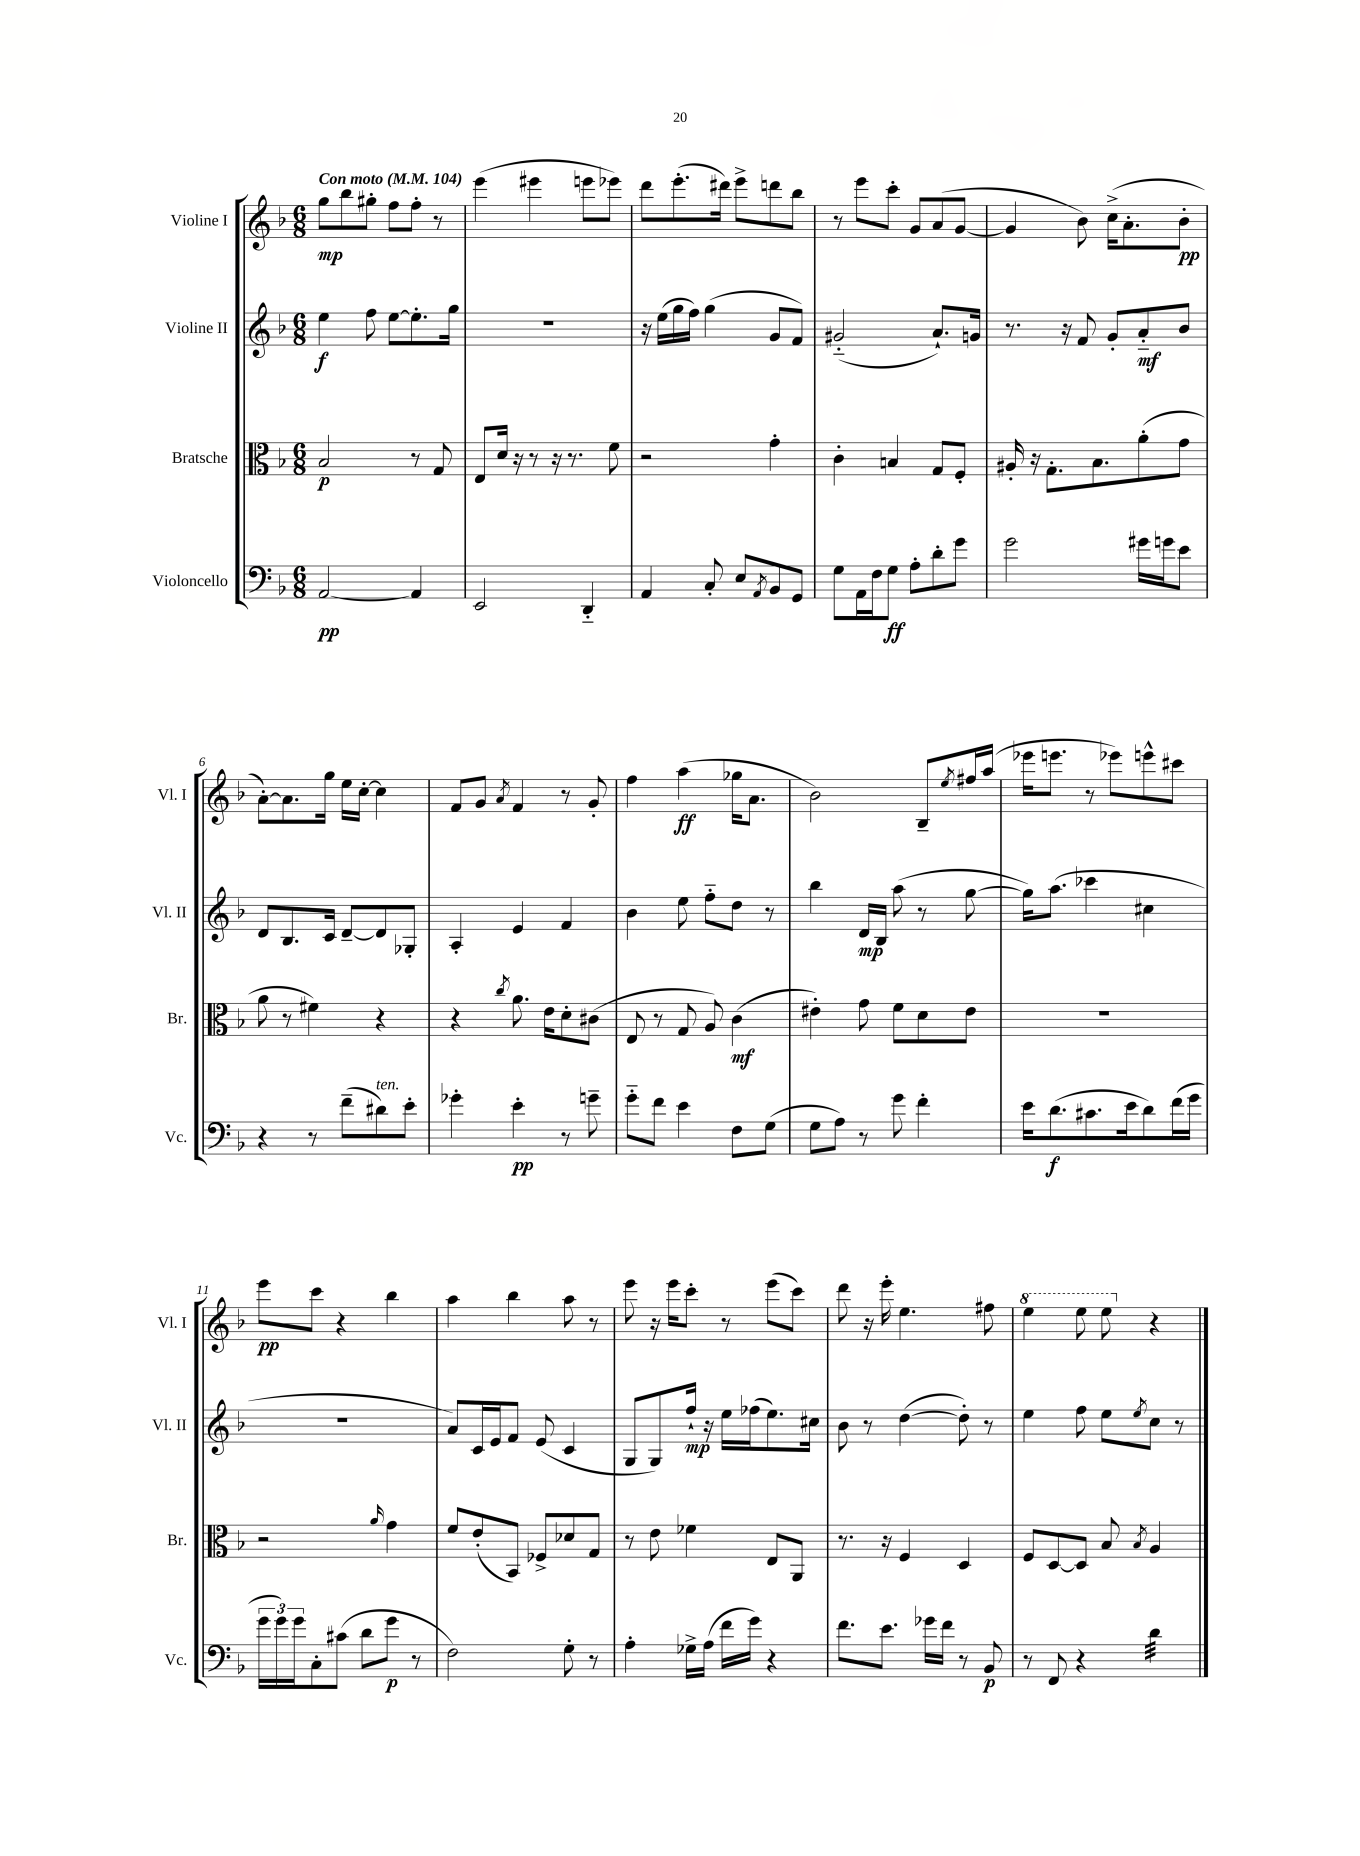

**kern	**dynam	**kern	**dynam	**kern	**dynam	**kern	**dynam
*part4	*part4	*part3	*part3	*part2	*part2	*part1	*part1
*staff4	*staff4	*staff3	*staff3	*staff2	*staff2	*staff1	*staff1
*I"Violoncello	*	*I"Bratsche	*	*I"Violine II	*	*I"Violine I	*
*I'Vc.	*	*I'Br.	*	*I'Vl. II	*	*I'Vl. I	*
*clefF4	*	*clefC3	*	*clefG2	*	*clefG2	*
*k[b-]	*	*k[b-]	*	*k[b-]	*	*k[b-]	*
*M6/8	*	*M6/8	*	*M6/8	*	*M6/8	*
*MM104	*	*MM104	*	*MM104	*	*MM104	*
=1	=1	=1	=1	=1	=1	=1	=1
!	!	!	!	!	!	!LO:TX:a:B:t=Con moto	!
[2AA/	pp	2B-/	p	4ee\	f	8gg\L	mp
.	.	.	.	.	.	8bb-\	.
.	.	.	.	8ff\	.	8gg#X'\J	.
.	.	.	.	[8ee\L	.	8ff\L	.
4AA/]	.	8r	.	8.ee'\]	.	8ff'\J	.
.	.	8G/	.	.	.	8r	.
.	.	.	.	16gg\Jk	.	.	.
=2	=2	=2	=2	=2	=2	=2	=2
2EE/	.	8E/L	.	2.r	.	(4eee\	.
.	.	16d/Jk	.	.	.	.	.
.	.	16r	.	.	.	.	.
.	.	8r	.	.	.	4eee#X\	.
.	.	16r	.	.	.	.	.
.	.	8.r	.	.	.	.	.
4DD/	.	.	.	.	.	8eeen\L	.
.	.	8f\	.	.	.	8eee-X\J)	.
=3	=3	=3	=3	=3	=3	=3	=3
4AA/	.	2r	.	16r	.	8ddd\L	.
.	.	.	.	(16ee\LL	.	.	.
.	.	.	.	16gg\	.	(8.eee'\	.
.	.	.	.	16ff\JJ)	.	.	.
8C'/	.	.	.	(4gg\	.	.	.
.	.	.	.	.	.	16ddd#X\Jk)	.
8E/L	.	.	.	.	.	8eee^\L	.
8qAA/	.	.	.	.	.	.	.
8BB-/	.	4g'\	.	8g/L	.	8dddn\	.
8GG/J	.	.	.	8f/J)	.	8bb-\J	.
=4	=4	=4	=4	=4	=4	=4	=4
8G\L	.	4c'\	.	(2g#X/	.	8r	.
16AA\L	.	.	.	.	.	8eee\L	.
16F\J	.	.	.	.	.	.	.
8G\J	ff	4Bn/	.	.	.	8ccc'\J	.
8A'\L	.	.	.	.	.	8g/L	.
8d'\	.	8G/L	.	8.a`/L)	.	(8a/	.
8g\J	.	8F'/J	.	.	.	[8g/J	.
.	.	.	.	16gn/Jk	.	.	.
=5	=5	=5	=5	=5	=5	=5	=5
2g\	.	16A#X'/	.	8.r	.	4g/]	.
.	.	16r	.	.	.	.	.
.	.	8.G'\L	.	.	.	.	.
.	.	.	.	16r	.	.	.
.	.	.	.	8f/	.	8b-\)	.
.	.	8.B-\	.	.	.	.	.
.	.	.	.	8g'/L	.	(16cc^\KL	.
.	.	.	.	.	.	8.a'\	.
16g#X\LL	.	(8a'\	.	8a/	mf	.	.
16gn\J	.	.	.	.	.	.	.
8e\J	.	8g\J	.	8b-/J	.	8b-'\J	pp
!!LO:LB:g=z
=6	=6	=6	=6	=6	=6	=6	=6
4r	.	8a\	.	8d/L	.	[8a'\L)	.
.	.	8r	.	8.B-/	.	8.a\]	.
8r	.	4f#X\)	.	.	.	.	.
.	.	.	.	16c/Jk	.	16gg\Jk	.
(8f~\L	.	.	.	[8d~/L	.	16ee\LL	.
.	.	.	.	.	.	[16cc'\JJ	.
!LO:TX:a:i:t=ten.	!	!	!	!	!	!	!
8d#X\)	.	4r	.	8d/]	.	4cc\]	.
8e'\J	.	.	.	8G-X'/J	.	.	.
=7	=7	=7	=7	=7	=7	=7	=7
4g-X'\	.	4r	.	4A'/	.	8f/L	.
.	.	.	.	.	.	8g/J	.
.	.	8qcc/	.	.	.	8qa/	.
4e'\	pp	8.a\	.	4e/	.	4f/	.
.	.	16e\KL	.	.	.	.	.
8r	.	8d'\	.	4f/	.	8r	.
8gn~\	.	(8c#X\J	.	.	.	8g'/	.
=8	=8	=8	=8	=8	=8	=8	=8
8g\L	.	8E/	.	4b-\	.	4ff\	.
8f\J	.	8r	.	.	.	.	.
4e\	.	8G/	.	8ee\	.	(4aa\	ff
.	.	8A/)	.	8ff\L	.	.	.
8F\L	.	(4c\	mf	8dd\J	.	16gg-X\KL	.
.	.	.	.	.	.	8.a\J	.
(8G\J	.	.	.	8r	.	.	.
=9	=9	=9	=9	=9	=9	=9	=9
8G\L	.	4e#X'\)	.	4bb-\	.	2b-\)	.
8A\J)	.	.	.	.	.	.	.
8r	.	8g\	.	16d/LL	mp	.	.
.	.	.	.	16B-/JJ	.	.	.
8g\	.	8f\L	.	(8aa\	.	.	.
4f'\	.	8d\	.	8r	.	8B-~/L	.
.	.	.	.	.	.	8qee/	.
.	.	8e#\J	.	[8gg\	.	16ff#X/L	.
.	.	.	.	.	.	(16aa/JJ	.
=10	=10	=10	=10	=10	=10	=10	=10
16e\KL	.	2.r	.	16gg\KL])	.	16eee-X\KL	.
(8.d\	f	.	.	(8.aa\J	.	8.eeen\J	.
8.c#X\	.	.	.	4ccc-X\	.	8r	.
.	.	.	.	.	.	8eee-X\L)	.
16e\k	.	.	.	.	.	.	.
8d\)	.	.	.	4cc#X\	.	8eeen^^\	.
(16f\L	.	.	.	.	.	8ccc#X\J	.
16g\JJ	.	.	.	.	.	.	.
!!LO:LB:g=z
=11	=11	=11	=11	=11	=11	=11	=11
24g\LL	.	2r	.	2.r	.	8eee\L	pp
24g\)	.	.	.	.	.	.	.
24g\J	.	.	.	.	.	.	.
8C'\	.	.	.	.	.	8ccc\J	.
(8c#X\J	.	.	.	.	.	4r	.
8d\L	.	.	.	.	.	.	.
.	.	16qqa/	.	.	.	.	.
8g\J	p	4g\	.	.	.	4bb-\	.
8r	.	.	.	.	.	.	.
=12	=12	=12	=12	=12	=12	=12	=12
2F\)	.	8f/L	.	8a/L)	.	4aa\	.
.	.	(8e'/	.	16c/L	.	.	.
.	.	.	.	16e/J	.	.	.
.	.	8BB-/J)	.	8f/J	.	4bb-\	.
.	.	8F-X^/L	.	(8e/	.	.	.
8G'\	.	8d-X/	.	4c/	.	8aa\	.
8r	.	8G/J	.	.	.	8r	.
=13	=13	=13	=13	=13	=13	=13	=13
4A'\	.	8r	.	8G/L	.	8eee\	.
.	.	8e\	.	8G/)	.	16r	.
.	.	.	.	.	.	16eee\KL	.
16G-X^\LL	.	4f-X\	.	16ff`/Jk	mp	8ccc'\J	.
(16A\JJ	.	.	.	16r	.	.	.
16f\LL	.	.	.	16ee\LL	.	8r	.
16g\JJ)	.	.	.	(16ff-X\J	.	.	.
4r	.	8E/L	.	8.ee\)	.	(8eee\L	.
.	.	8AA/J	.	.	.	8ccc\J)	.
.	.	.	.	16cc#X\Jk	.	.	.
=14	=14	=14	=14	=14	=14	=14	=14
8.f\L	.	8.r	.	8b-\	.	8ddd\	.
.	.	.	.	8r	.	16r	.
8.e\J	.	16r	.	.	.	16eee'\	.
.	.	4F/	.	([4dd\	.	4.ee\	.
16g-X\LL	.	.	.	.	.	.	.
16f\JJ	.	.	.	.	.	.	.
8r	.	4D/	.	8dd'\])	.	.	.
8BB-/	p	.	.	8r	.	8ff#X\	.
=15	=15	=15	=15	=15	=15	=15	=15
*	*	*	*	*	*	*8va	*
8r	.	8F/L	.	4ee\	.	4eee\	.
8FF/	.	[8D/	.	.	.	.	.
4r	.	8D/J]	.	8ff\	.	8eee\	.
.	.	8B-/	.	8ee\L	.	8eee\	.
.	.	8qB-/	.	8qee/	.	.	.
*	*	*	*	*	*	*X8va	*
*tremolo	*	*	*	*	*	*	*
32d\LLL	.	4A/	.	8cc\J	.	4r	.
32d\	.	.	.	.	.	.	.
32d\	.	.	.	.	.	.	.
32d\	.	.	.	.	.	.	.
32d\	.	.	.	8r	.	.	.
32d\	.	.	.	.	.	.	.
32d\	.	.	.	.	.	.	.
32d\JJJ	.	.	.	.	.	.	.
*Xtremolo	*	*	*	*	*	*	*
==	==	==	==	==	==	==	==
*-	*-	*-	*-	*-	*-	*-	*-
